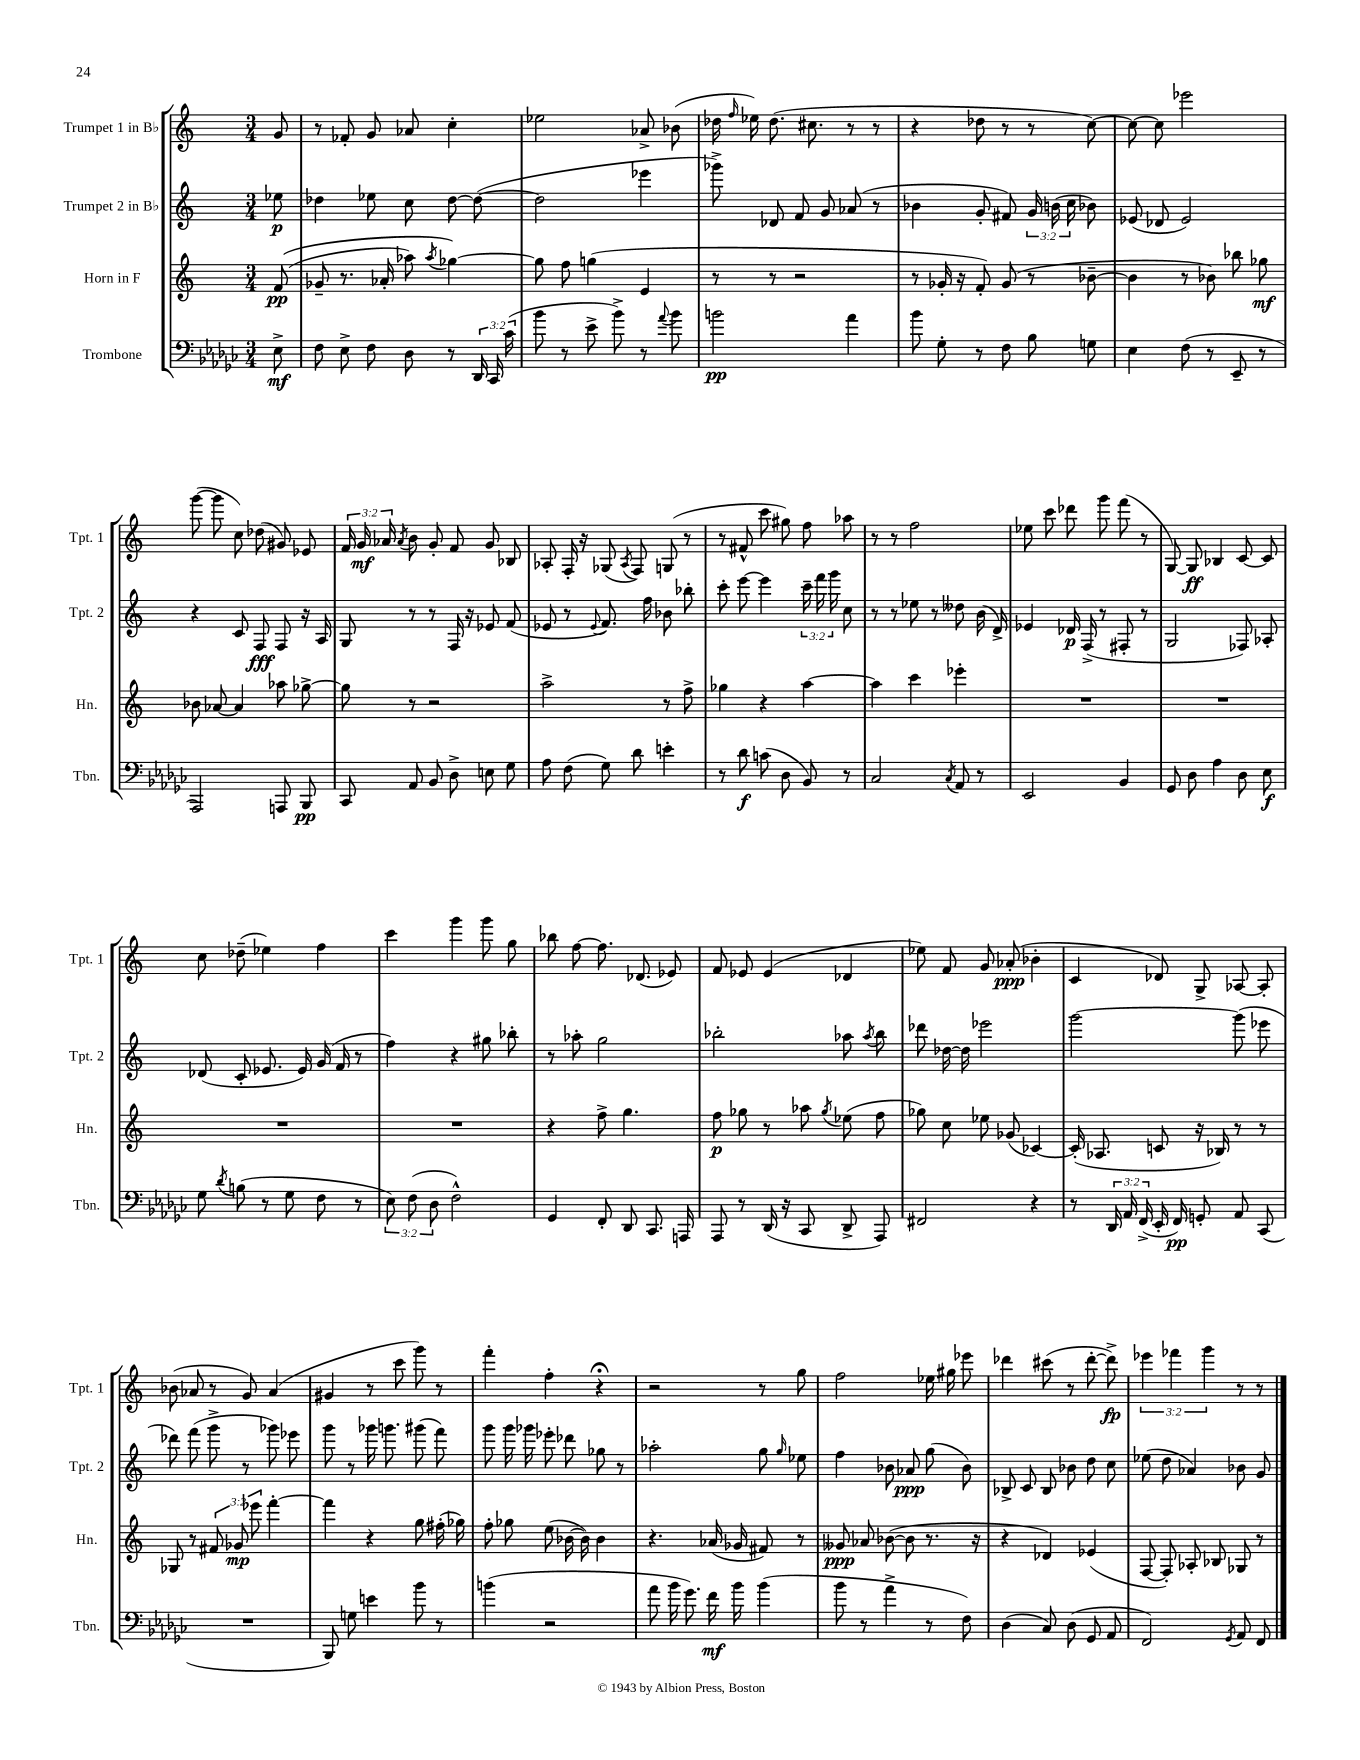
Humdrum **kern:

**kern	**kern	**kern	**kern
*staff4	*staff3	*staff2	*staff1
*clefF4	*clefG2	*clefG2	*clefG2
*k[b-e-a-d-g-c-]	*k[]	*k[]	*k[]
*M3/4	*M3/4	*M3/4	*M3/4
8E-^	&((8f	8ee-	8g
=	=	=	=
8F	8g-~	4dd-	8r
8E-^	8.r	.	8f-'
8F	.	8ee-	8g
.	16a-'	.	.
8D-	8aa-)	8cc	8a-
.	8qaa-	.	.
8r	[4gg-&)	[8dd-	4cc'
24DD-	.	(8dd-_	.
24CC-	.	.	.
(24c-	.	.	.
=	=	=	=
8b-	8gg-]	2dd-]	2ee-
8r	8ff	.	.
8e-^	(4gg	.	.
8b-^)	.	.	.
8r	4e	4eee-	8a-^
8qqa-	.	.	.
8b-	.	.	(8b-
=	=	=	=
2b	8r	8ggg-^)	16dd-
.	.	.	16qqff
.	.	.	16ee-)
.	8r	8d-	(8.dd-
.	2r	8f	.
.	.	.	8.cc#
.	.	8g	.
4a-	.	(8a-	8r
.	.	8r	8r
=	=	=	=
8b-	8r	4b-	4r
8G-'	16g-'	.	.
.	16r	.	.
8r	8f')	8g'	8dd-
8F	(8g-	8f#)	8r
8B-	8r	24g	8r
.	.	(24b	.
.	.	24cc	.
8G	[8b-~	8b-)	[8cc)
=	=	=	=
4E-	4b-]	(8e-	8cc_
.	.	8d-	8cc]
(8F	8r	2e-)	2eee-
8r	8b-)	.	.
8EE-~	8bb-	.	.
8r	8gg-	.	.
=	=	=	=
2AAA-)	8b-	4r	([8ggg
.	[8a-	.	8ggg]
.	4a-]	8c	8cc)
.	.	8F	(8dd-
8AAA	8aa-	8F	8g#)
8BBB-	[8gg-^	16r	8e-
.	.	16A	.
=	=	=	=
8CC-	8gg-]	8G	24f
.	.	.	24g
.	.	.	24a-
.	.	.	8qa-
8AA-	8r	8r	8b
8BB-	2r	8r	8g'
8D-^	.	16F	8f
.	.	16r	.
8E	.	8e-	8g
8G-	.	(8f	8B-
=	=	=	=
8A-	2aa^	8e-	8A-'
(8F	.	8r	16F'
.	.	.	16r
.	.	8qqe-	.
8G-)	.	8.f)	(8G-
.	.	.	8qA-
8d-	.	.	8F)
.	.	16ff	.
4e'	8r	8b-	(8G
.	8ff^	8bb-'	8r
=	=	=	=
8r	4gg-	8ccc'	8r
8d-	.	[8eee	8f#^^
(8c	4r	4eee]	8ccc
8D-	.	.	8gg#)
8BB-)	[4aa	24ccc~	8ff
.	.	24fff	.
.	.	24ggg	.
8r	.	8cc	8aa-
=	=	=	=
2C-	4aa]	8r	8r
.	.	8r	8r
.	4ccc	8ee-	2ff
.	.	8r	.
8qC-	.	.	.
8AA-	4eee-'	8dd--	.
8r	.	(16b	.
.	.	16d^)	.
=	=	=	=
2EE-	2.r	4e-	8ee-
.	.	.	8ccc
.	.	16d-	8ddd-
.	.	(16F^	.
.	.	8r	8ggg
4BB-	.	8F#'	(8fff
.	.	8r	8r
=	=	=	=
8GG-	2.r	2G	[8G)
8D-	.	.	8G]
4A-	.	.	4B-
8D-	.	8F-)	[8c
8E-	.	8A-'	8c]
=	=	=	=
8G-	2.r	(8d-	8cc
8qd-	.	.	.
(8B	.	8c'	(8dd-~
8r	.	8.e-	4ee-)
8G-	.	.	.
.	.	16e-)	.
8F	.	(16g	4ff
.	.	16f	.
8r	.	8r	.
=	=	=	=
12E-)	2.r	4ff)	4ccc
(12F	.	.	.
12D-	.	.	.
2F^^)	.	4r	4ggg
.	.	8gg#	8ggg
.	.	8bb-'	8gg
=	=	=	=
4GG-	4r	8r	8bb-
.	.	8aa-'	[8ff
8FF'	8ff^	2gg	8.ff]
8DD-	4.gg	.	.
.	.	.	(8.d-
8.CC-	.	.	.
.	.	.	8e-)
16AAA	.	.	.
=	=	=	=
8AAA-	8ff	2bb-'	8f
8r	8gg-	.	8e-
(16DD-	8r	.	(4e-
16r	.	.	.
8CC-	8aa-	.	.
.	8qgg-	.	.
8DD-^	(8ee-	8aa-	4d-
.	.	8qaa-	.
8AAA-)	8ff	8bb-	.
=	=	=	=
2FF#	8gg-)	8ddd-	8ee-)
.	8cc	[16dd-	8f
.	.	16dd-]	.
.	8ee-	2eee-	8g
.	(8g-	.	(8a-'
4r	[4c-)	.	4b-'
=	=	=	=
8r	(16c-']	[2ggg	4c
.	8.A-	.	.
24DD-	.	.	.
24AA-	.	.	.
(24FF^	.	.	.
16EE-'	8c	.	8d-)
16FF)	.	.	.
8GG'	16r	.	8G^
.	16B-)	.	.
8AA-	8r	(8ggg]	[8A-
(8CC-	8r	8eee-	8A-']
=	=	=	=
2.r	8G-	8ddd-)	(8b-
.	8r	(8fff	8a-
.	12f#	8ggg^	8r
.	12g-	.	.
.	.	8r	8g)
.	12eee-	.	.
.	[4fff'	8ggg-)	(4a-
.	.	8eee-	.
=	=	=	=
8BBB-)	4fff]	8ggg	4g#
8G	.	8r	.
4e	4r	16ggg-	8r
.	.	8.ggg	.
.	.	.	8ccc
8b-	8gg	(8ggg#	8ggg)
8r	(16ff#'	8fff)	8r
.	16gg-)	.	.
=	=	=	=
(4b	8ff'	8ggg	4fff'
.	8gg-	16ggg	.
.	.	16ggg-	.
2r	(8ee	8eee-'	4ff'
.	[16b-	8ddd-	.
.	16b-])	.	.
.	4b-	8gg-	4r;
.	.	8r	.
=	=	=	=
8a-	4.r	2aa-'	2r
16b-	.	.	.
8.g-)	.	.	.
16f	(16a-	.	.
16b-	16g-	.	.
(4b-	8f#)	8gg	8r
.	.	16qqgg	.
.	8r	8ee-	8gg
=	=	=	=
8b-	8g--	4ff	2ff
8r	8a-	.	.
4a-^	([8b-	8b-	.
.	8b-]	8a-	.
8r	8.r	(8gg	16ee-
.	.	.	16gg#
8F)	.	8b-)	8eee-
.	16r	.	.
=	=	=	=
(4D-	4r	8B-^	4ddd-
.	.	8c	.
8C-)	4d-)	8B-	(8ccc#
(8D-	.	8b-	8r
8GG-	(4e-	8dd	[8ddd-'
8AA-	.	8cc	8ddd-^])
=	=	=	=
2FF)	[8F	(8ee-	6eee-
.	8F'])	8dd	.
.	.	.	6fff-
.	8A-'	4a-)	.
.	.	.	6ggg
.	8B-	.	.
8qGG-	.	.	.
8AA-	8G-	8b-	8r
8FF	8r	8g	8r
==	==	==	==
*-	*-	*-	*-
